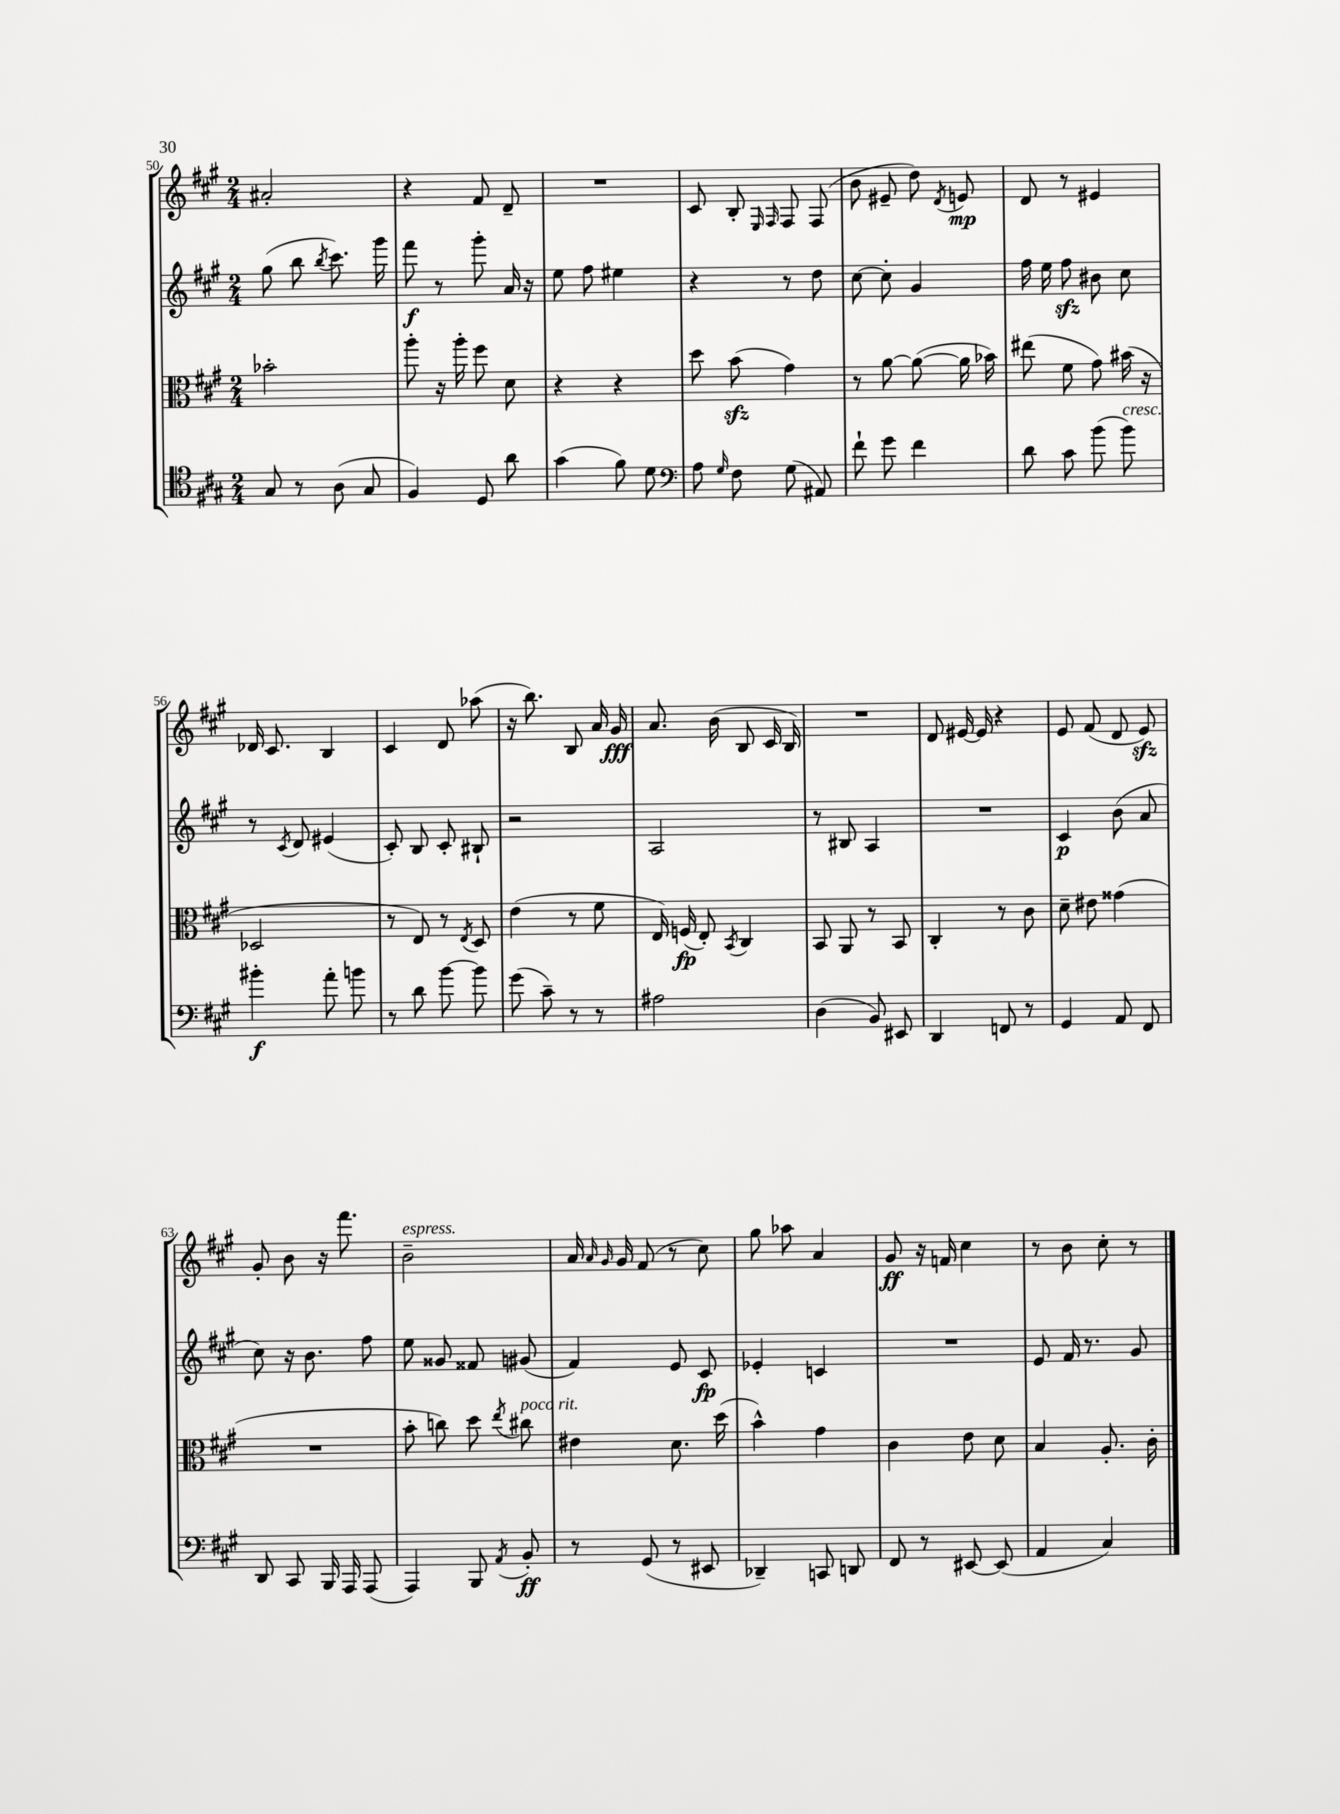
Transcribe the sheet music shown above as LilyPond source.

<<
\new StaffGroup <<
\new Staff = "s0" {
    \clef treble \key a \major \numericTimeSignature \time 2/4
    \autoBeamOff ais'2-. |
    r4 fis'8 d'8-- |
    R2 |
    cis'8 b8-. \grace { e16 fis16 } fis8 fis8( |
    b'8 eis'8-- d''8) \acciaccatura { d'8 } e'8\mp |
    d'8 r8 eis'4 |
    des'16 cis'8. b4 |
    cis'4 d'8 aes''8( |
    r16 b''8.) b8 a'16 gis'16\fff |
    a'8. b'16( b8 cis'16 b16) |
    R2 |
    d'8 eis'16~ eis'16 r4 |
    e'8 fis'8( d'8 e'8\sfz) |
    gis'8-. b'8 r16 fis'''8. |
    b'2--^\markup { \italic "espress." } |
    a'16 \grace { a'16 gis'16 } gis'16 fis'8( r8 cis''8) |
    gis''8 aes''8 a'4 |
    gis'8\ff r16 f'16 cis''4 |
    r8 b'8 cis''8-. r8 \bar "|." |
}
\new Staff = "s1" {
    \clef treble \key a \major \numericTimeSignature \time 2/4
    \autoBeamOff gis''8( b''8 \acciaccatura { b''8 } cis'''8.) gis'''16 |
    fis'''8\f r8 gis'''8-. a'16 r16 |
    e''8 fis''8 eis''4 |
    r4 r8 d''8 |
    cis''8~ cis''8-. gis'4 |
    fis''16 e''16 fis''8\sfz bis'8 cis''8 |
    r8 \acciaccatura { cis'8 } d'8 eis'4( |
    cis'8-.) b8 cis'8-. bis8-! |
    r2 |
    a2 |
    r8 bis8 a4 |
    R2 |
    cis'4\p b'8( a'8 |
    cis''8) r16 b'8. fis''8 |
    e''8 gisis'8 fisis'8 gis'8( |
    fis'4) e'8 cis'8\fp |
    ees'4-. c'4 |
    R2 |
    e'8 fis'16 r8. gis'8 \bar "|." |
}
\new Staff = "s2" {
    \clef alto \key a \major \numericTimeSignature \time 2/4
    \autoBeamOff bes'2-. |
    a''8-. r16 a''16-. fis''8 d'8 |
    r4 r4 |
    d''8 b'8\sfz( gis'4) |
    r8 a'8~ a'8~( a'16 bes'16) |
    eis''8( fis'8 gis'8) bis'16( r16 |
    des2 |
    r8 e8) r8 \acciaccatura { e8 } d8 |
    e'4( r8 fis'8 |
    e16) f16\fp( e8-.) \acciaccatura { b,8 } cis4 |
    b,8 a,8 r8 b,8 |
    cis4-. r8 cis'8 |
    d'8-- eis'8 gisis'4( |
    R2 |
    b'8-. c''8) d''8 \acciaccatura { e''8 } cis''8^\markup { \italic "poco rit." } |
    eis'4 d'8. d''16( |
    b'4-^) gis'4 |
    cis'4 e'8 d'8 |
    b4 a8.-. cis'16-. \bar "|." |
}
\new Staff = "s3" {
    \clef tenor \key a \major \numericTimeSignature \time 2/4
    \autoBeamOff gis8 r8 a8( gis8 |
    fis4) d8 a'8 |
    gis'4( fis'8) d'8 |
    \clef bass a8 \grace { gis16 } fis8 gis8( ais,8) |
    fis'8-! gis'8 fis'4 |
    d'8 cis'8 b'8( b'8^\markup { \italic "cresc." }) |
    bis'4-.\f a'8-. b'8 |
    r8 d'8 b'8~ b'8 |
    gis'8( cis'8--) r8 r8 |
    ais2 |
    d4( b,8) eis,8 |
    d,4 f,8 r8 |
    gis,4 a,8 fis,8 |
    d,8 cis,8 b,,16 a,,16 a,,8( |
    a,,4) b,,8 \acciaccatura { a,8 } b,8-.\ff |
    r8 gis,8( r8 eis,8 |
    des,4--) c,8 d,8 |
    fis,8 r8 eis,8~ eis,8( |
    a,4 cis4) \bar "|." |
}
>>
>>
\layout { \context { \Score currentBarNumber = #50 } }
